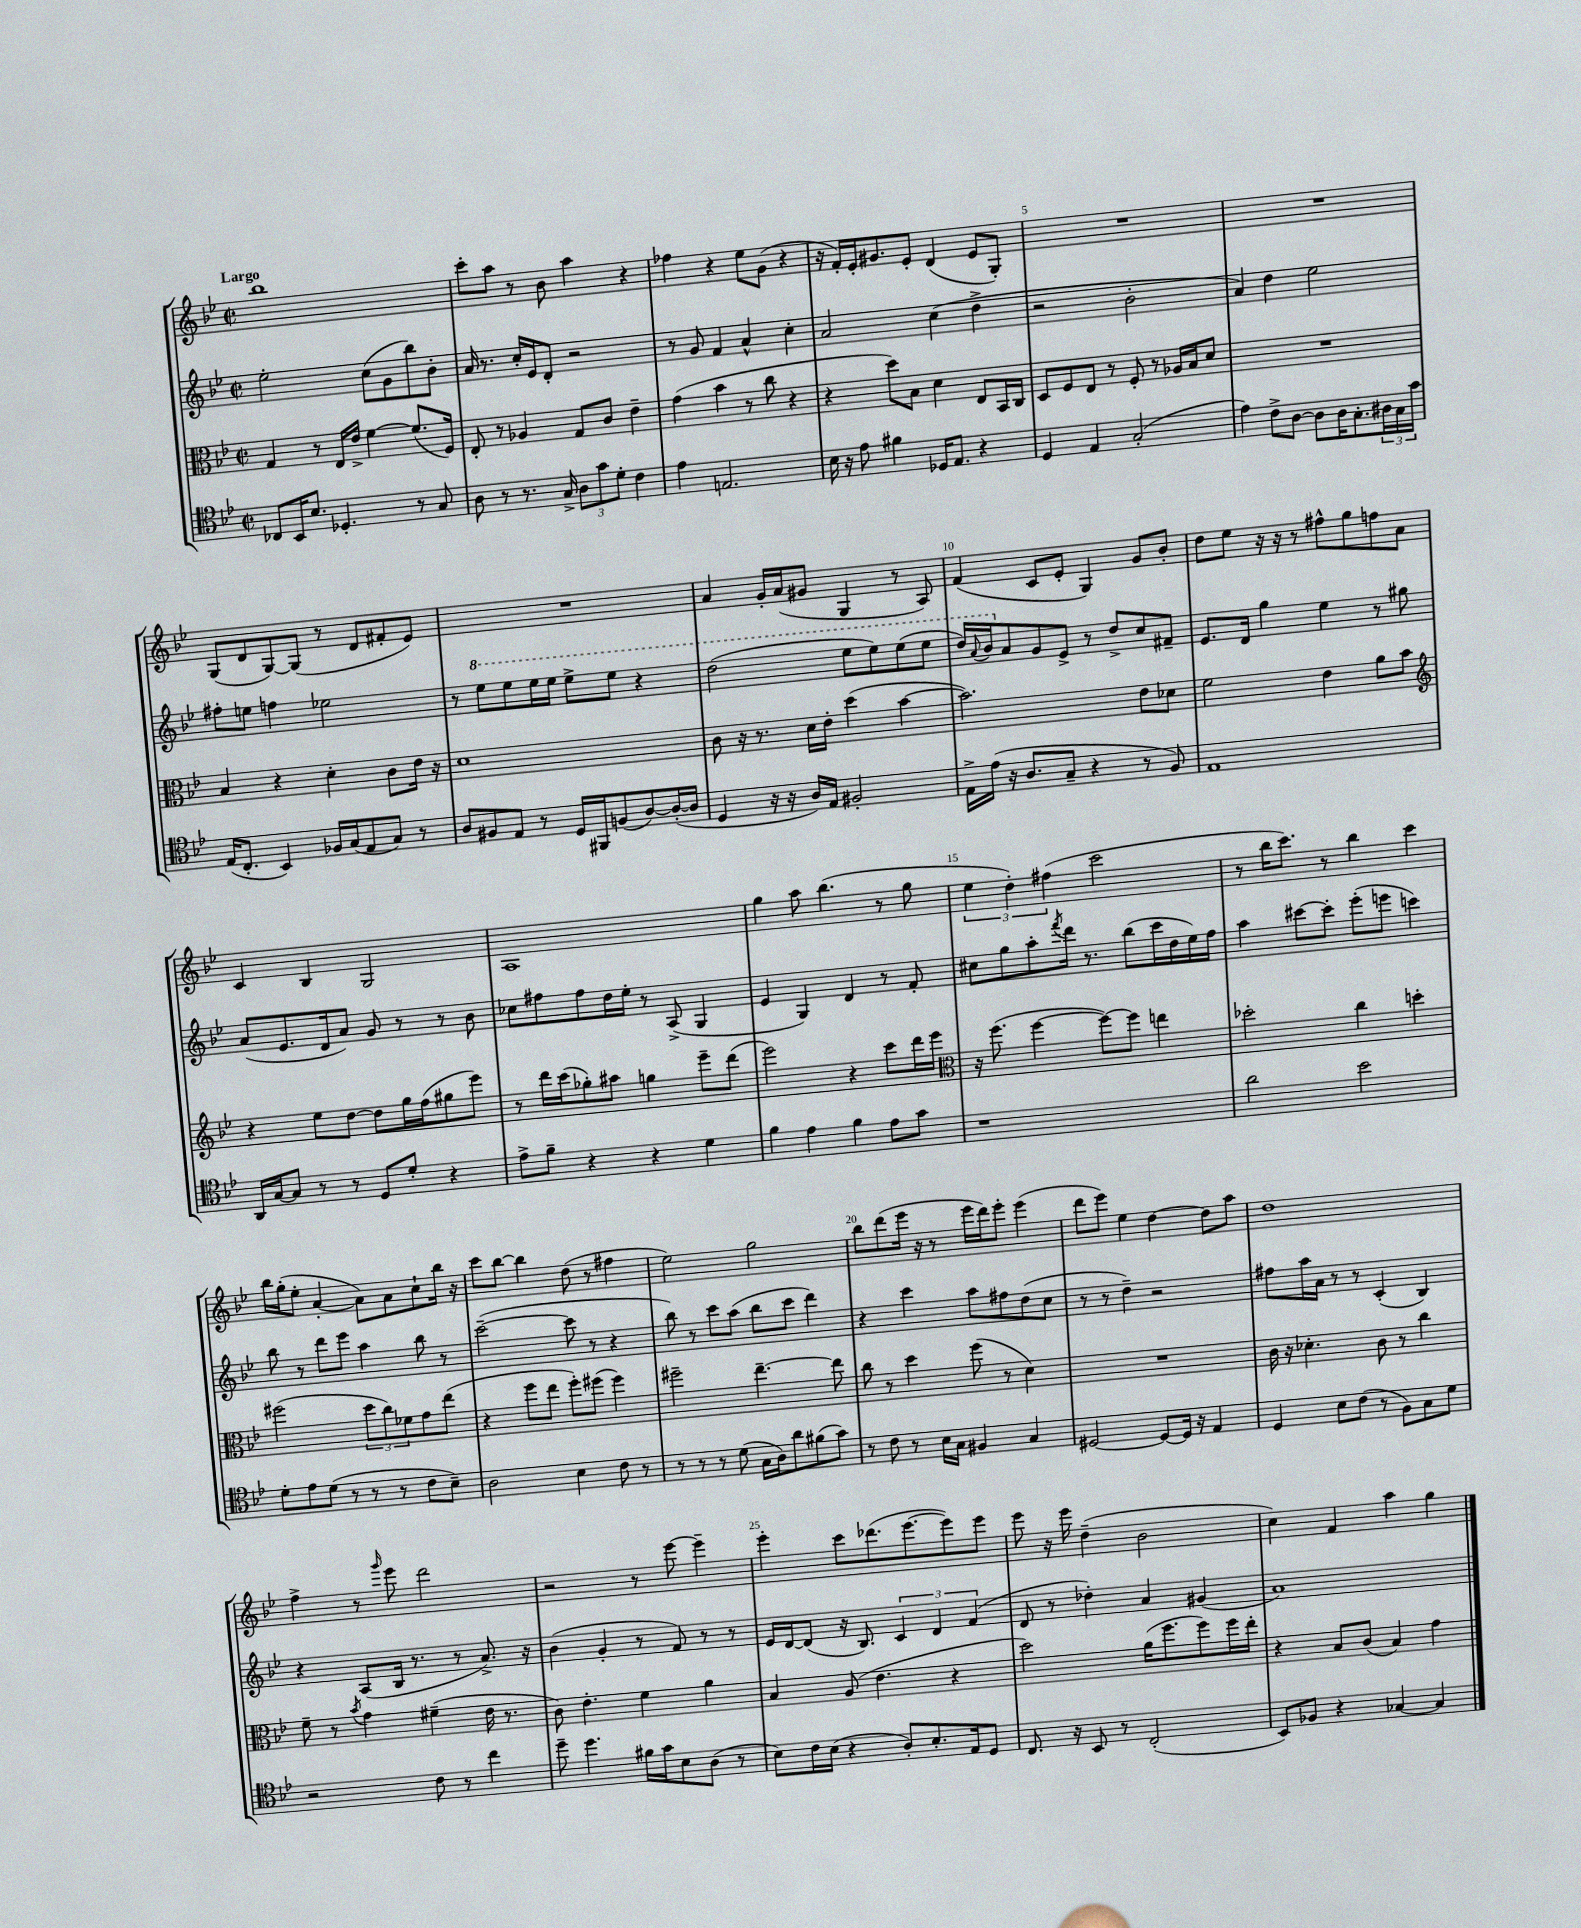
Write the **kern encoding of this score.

**kern	**kern	**kern	**kern
*part4	*part3	*part2	*part1
*staff4	*staff3	*staff2	*staff1
*clefC4	*clefC3	*clefG2	*clefG2
*k[b-e-]	*k[b-e-]	*k[b-e-]	*k[b-e-]
*M2/2	*M2/2	*M2/2	*M2/2
*met(c|)	*met(c|)	*met(c|)	*met(c|)
=1	=1	=1	=1
!	!	!	!LO:TX:a:B:t=Largo
8C-X/L	4G/	2ee-'\	1bb-
16BB-/K	.	.	.
8.B-/J	.	.	.
.	8r	.	.
4.D-X'/	16E-/LL	.	.
.	16e-^/JJ	.	.
.	[4f\	(8cc\L	.
.	.	8g\	.
8r	(8.f/L]	8bb-\)	.
8G/	.	8b-'\J	.
.	16F/Jk)	.	.
=2	=2	=2	=2
8A\	8E-'/	16a/	8ccc'\L
.	.	8.r	.
8r	8r	.	8aa\J
8.r	4A-X/	16cc'/LL	8r
.	.	16e-/J	.
.	.	8d'/J	8b-\
16G^/	.	.	.
12A\L	8G/L	2r	4aa\
12g\	.	.	.
.	8c/J	.	.
12d'\J	.	.	.
4c\	4e-~\	.	4r
=3	=3	=3	=3
4e-\	(4g\	8r	4ff-X\
.	.	8g/	.
2.En/	4b-\	4f/	4r
.	8r	4a^^/	8ee-\L
.	8cc\	.	(8g\J
.	4r	4cc'\	4r
=4	=4	=4	=4
16B-\	4r	2a/	16r
16r	.	.	16f'/LL)
8e-\	.	.	16e-'/J
.	.	.	8.g#X/
4f#X\	8dd\L)	.	.
.	8B-\J	.	8e-'/J
16D-X/KL	4d\	(4cc\	(4d/
8.E-/J	.	.	.
4r	8E-/L	4dd^\	8e-/L
.	16BB-/L	.	8G'/J)
.	16C/JJ	.	.
=5	=5	=5	=5
4D/	8D/L	2r	1r
.	8F/	.	.
4E-/	8E-/J	.	.
.	8r	.	.
(2G'/	8F'/	2b-'\	.
.	8r	.	.
.	16A-X/LL	.	.
.	16B-/J	.	.
.	8d/J	.	.
=6	=6	=6	=6
4e-\)	1r	4a/)	1r
8c^\L	.	4dd\	.
[8A\J	.	.	.
8A\L]	.	2ee-\	.
16A\K	.	.	.
8.G'\	.	.	.
24A#X\L	.	.	.
24G\	.	.	.
24g\JJ	.	.	.
!!LO:LB:g=z
=7	=7	=7	=7
(16E-/KL	4B-/	8ff#X'\L	(8G/L
8.C'/J	.	.	.
.	.	8een\J	8d/
4BB-/)	4r	4ffn\	[8G/)
.	.	.	(8G/J]
16F-X/LL	4d'\	2ee-X\	8r
(16G/J	.	.	.
8E-/	.	.	8d/L
8G/J)	8c\L	.	8f#X'/
8r	16e-\Jk	.	8e-/J)
.	16r	.	.
=8	=8	=8	=8
8A/L	1d	8r	1r
*	*	*8va	*
8F#X/	.	8eee-\L	.
8E-/J	.	8eee-\	.
8r	.	16eee-\L	.
.	.	16eee-\JJ	.
16D/LL	.	8eee-^\L	.
16FF#X/J	.	.	.
(8Fn/	.	8eee-\J	.
[8A/)	.	4r	.
(16A'/L_	.	.	.
16A/JJ]	.	.	.
=9	=9	=9	=9
4D/	8c\	(2ddd\	4a/
.	16r	.	.
.	8.r	.	.
16r	.	.	16g'/LL
16r	.	.	(16a/J
16A/LL)	16d\LL	.	8g#X/J
16E-/JJ	16e-'\JJ	.	.
2F#X'/	(4dd\	8eee-\L	4G/
.	.	8eee-\)	.
.	[4b-\	(8eee-\	8r
.	.	8eee-\J	8A/)
=10	=10	=10	=10
16E-^\LL	2.b-\])	16ddd/LL)	(4f/
.	.	8qqaa/	.
(16e-\JJ	.	16bb-/J	.
*	*	*X8va	*
16r	.	8a/	.
8.A/L	.	.	.
.	.	8g/	8c/L
8G~/J	.	8e-^/J	8e-'/J
4r	.	8r	4G/)
.	.	8dd^/L	.
8r	8e-\L	8cc/	8g/L
8F/)	8d-X\J	8f#X~/J	8b-'/J
=11	=11	=11	=11
1E-	2f\	8.e-/L	8dd\L
.	.	.	8ee-\J
.	.	16d/Jk	.
.	.	4gg\	16r
.	.	.	16r
.	.	.	8r
.	4e-\	4ee-\	8ff#X^^\L
.	.	.	8gg\
.	8a\L	8r	8ffn\
.	8b-\J	8gg#X\	8a\J
!!LO:LB:g=z
=12	=12	=12	=12
*	*clefG2	*	*
16AA/LL	4r	(8a/L	4c/
[16G/J	.	.	.
8G/J]	.	8.e-/	.
8r	8ee-\L	.	4B-/
.	.	16d/k	.
8r	[8dd\J	8a/J)	.
8D/L	8dd\L]	8g/	2G/
8d'/J	16gg\L	8r	.
.	(16ff\J	.	.
4r	8gg#X\	8r	.
.	8eee-\J)	8b-\	.
=13	=13	=13	=13
8e-^\L	8r	8cc-X\L	1A
8f~\J	16ddd\LL	8ff#X\	.
.	(16ccc\J	.	.
4r	8gg-X'\)	8ff#\	.
.	8aa#X\J	16dd\L	.
.	.	16ee-'\JJ	.
4r	4ggn\	8r	.
.	.	(8A^/	.
4d\	8eee-~\L	4G/	.
.	(8ddd\J	.	.
=14	=14	=14	=14
4f\	2eee-\)	4e-/	4gg\
4e-\	.	4G/)	8aa\
.	.	.	(4.bb-\
4f\	4r	4d/	.
8e-\L	8ccc\L	8r	8r
8g\J	16ddd\L	8f'/	8gg\
.	16eee-\JJ	.	.
=15	=15	=15	=15
*	*clefC3	*	*
1r	16r	8cc#X\L	6ee-\
.	(8.ff\	.	.
.	.	8gg\	.
.	.	.	6dd'\)
.	[4ff\	8aa'\	.
.	.	.	(6ff#X\
.	.	8qfff/	.
.	.	16ddd\Jk	.
.	.	8.r	.
.	8ff\L_)	.	2ccc\
.	8ff\J]	(8bb-\L	.
.	4een\	16ccc\L	.
.	.	16dd\	.
.	.	16ee-\)	.
.	.	16ff\JJ	.
=16	=16	=16	=16
2a\	2dd-X'\	4aa\	8r
.	.	.	16bb-\KL
.	.	.	8.ccc\J)
.	.	[8ccc#X\L	.
.	.	8ccc#'\J]	8r
2b-\	4cc\	(8eee-'\L	4bb-\
.	.	8eeen\J	.
.	4ddn'\	4cccn\)	4ccc\
!!LO:LB:g=z
=17	=17	=17	=17
8d'\L	(2ff#X\	8bb-\	16bb-\LL
.	.	.	(16gg'\J
8e-\	.	8r	8ee-'\J
(8d\J	.	8ddd\L	[4a'/
8r	.	8eee-\J	.
8r	12dd\L	4aa\	8a\L])
.	12cc\)	.	.
8r	.	.	8a\
.	12f-X\	.	.
8c\L	8g\	8bb-\	8cc`\
8B-~\J)	(8ee-\J	8r	16bb-\Jk
.	.	.	16r
=18	=18	=18	=18
2A\	4r	([2ccc~\	8ccc\L
.	.	.	[8bb-\J
.	8ff\L	.	4bb-\]
.	8ee-\J	.	.
4B-\	8ff'\L)	8ccc\]	(8dd\
.	(8ff#X\J	8r	8r
8c\	4ff#\)	4r	4ff#X\
8r	.	.	.
=19	=19	=19	=19
8r	2ff#X~\	8bb-\)	2ee-\)
8r	.	8r	.
8r	.	8ccc\L	.
(8d\	.	(8aa\J	.
16G\LL	[4.ee-~\	8bb-\L	2gg\
16A\J)	.	.	.
8a\	.	8ccc\J	.
(8f#X\	.	4ddd\)	.
8g\J)	8ee-\]	.	.
=20	=20	=20	=20
8r	8cc\	4r	8bb-\L
8c\	8r	.	(8ddd\
8r	4dd\	4ccc\	16eee-\Jk
.	.	.	16r
16B-\LL	.	.	8r
16G\JJ	.	.	.
4F#X/	(8ff\	8aa\L	16eee-\LL
.	.	.	16ddd\J)
.	8r	8ff#X\	8eee-'\J
4G/	4d\)	(8dd\	(4eee-\
.	.	8cc\J	.
=21	=21	=21	=21
[2D#X/	1r	8r	8ddd\L
.	.	8r	8eee-\J)
.	.	4dd~\)	4ee-\
8D#/L_	.	2r	[4dd\
16D#/Jk]	.	.	.
16r	.	.	.
4E-/	.	.	8dd\L]
.	.	.	8aa\J
=22	=22	=22	=22
4D/	16c\	8ff#X\L	1dd
.	16r	.	.
.	4.d-X'\	16aa\L	.
.	.	16a\JJ	.
8B-\L	.	8r	.
(8c\J	.	8r	.
8r	8c\	(4c'/	.
8F\L)	8r	.	.
8G\	4cc\	4B-/)	.
8d\J	.	.	.
!!LO:LB:g=z
=23	=23	=23	=23
2r	8f~\	4r	4ff^\
.	8r	.	.
.	8qb-/	.	.
.	4g\	(8A/L	8r
.	.	.	16qqggg/
.	.	16B-/Jk	8eee-\
.	.	8.r	.
8c\	(4f#X~\	.	2ddd\
8r	.	8r	.
4cc\	16e-\	8.a^/)	.
.	8.r	.	.
.	.	16r	.
=24	=24	=24	=24
8dd~\	8c\)	(4b-\	2r
4.dd\	4.e-'\	.	.
.	.	4g'/	.
16f#X\LL	4f\	8r	8r
16g\J	.	.	.
8B-\	.	8f/)	[8eee-\
(8A\J	4a\	8r	4eee-~\]
8r	.	8r	.
=25	=25	=25	=25
8B-\L)	4B-/	16e-/LL	4eee-'\
.	.	[16d/J	.
16c\L	.	(8d/J]	.
(16B-\JJ	.	.	.
4r	(8A/	16r	8ccc\L
.	.	8.B-/)	.
.	4.e-\	.	(8.ddd-X\
8A'/L)	.	6c/	.
.	.	.	[8.eee-\
8.B-'/	.	.	.
.	.	6d/	.
.	4r	.	8eee-\])
16E-/k	.	.	.
.	.	(6f/	.
8D/J	.	.	8eee-\J
=26	=26	=26	=26
8.C/	2dd\)	8d/	8eee-\
.	.	8r	16r
16r	.	.	16eee-\
8BB-/	.	4dd-X'\)	(4dd~\
8r	.	.	.
(2C'/	(16a\KL	4a/	2b-\
.	8.ff\	.	.
.	8ff\)	(4g#X/	.
.	16ff\L	.	.
.	16ee-'\JJ	.	.
=27	=27	=27	=27
8BB-/L)	4r	1a)	4cc\)
8F-X/J	.	.	.
4r	8B-/L	.	4f/
.	(8c/J	.	.
[4G-X/	4B-/)	.	4aa\
4G-/]	4g\	.	4gg\
==	==	==	==
*-	*-	*-	*-
